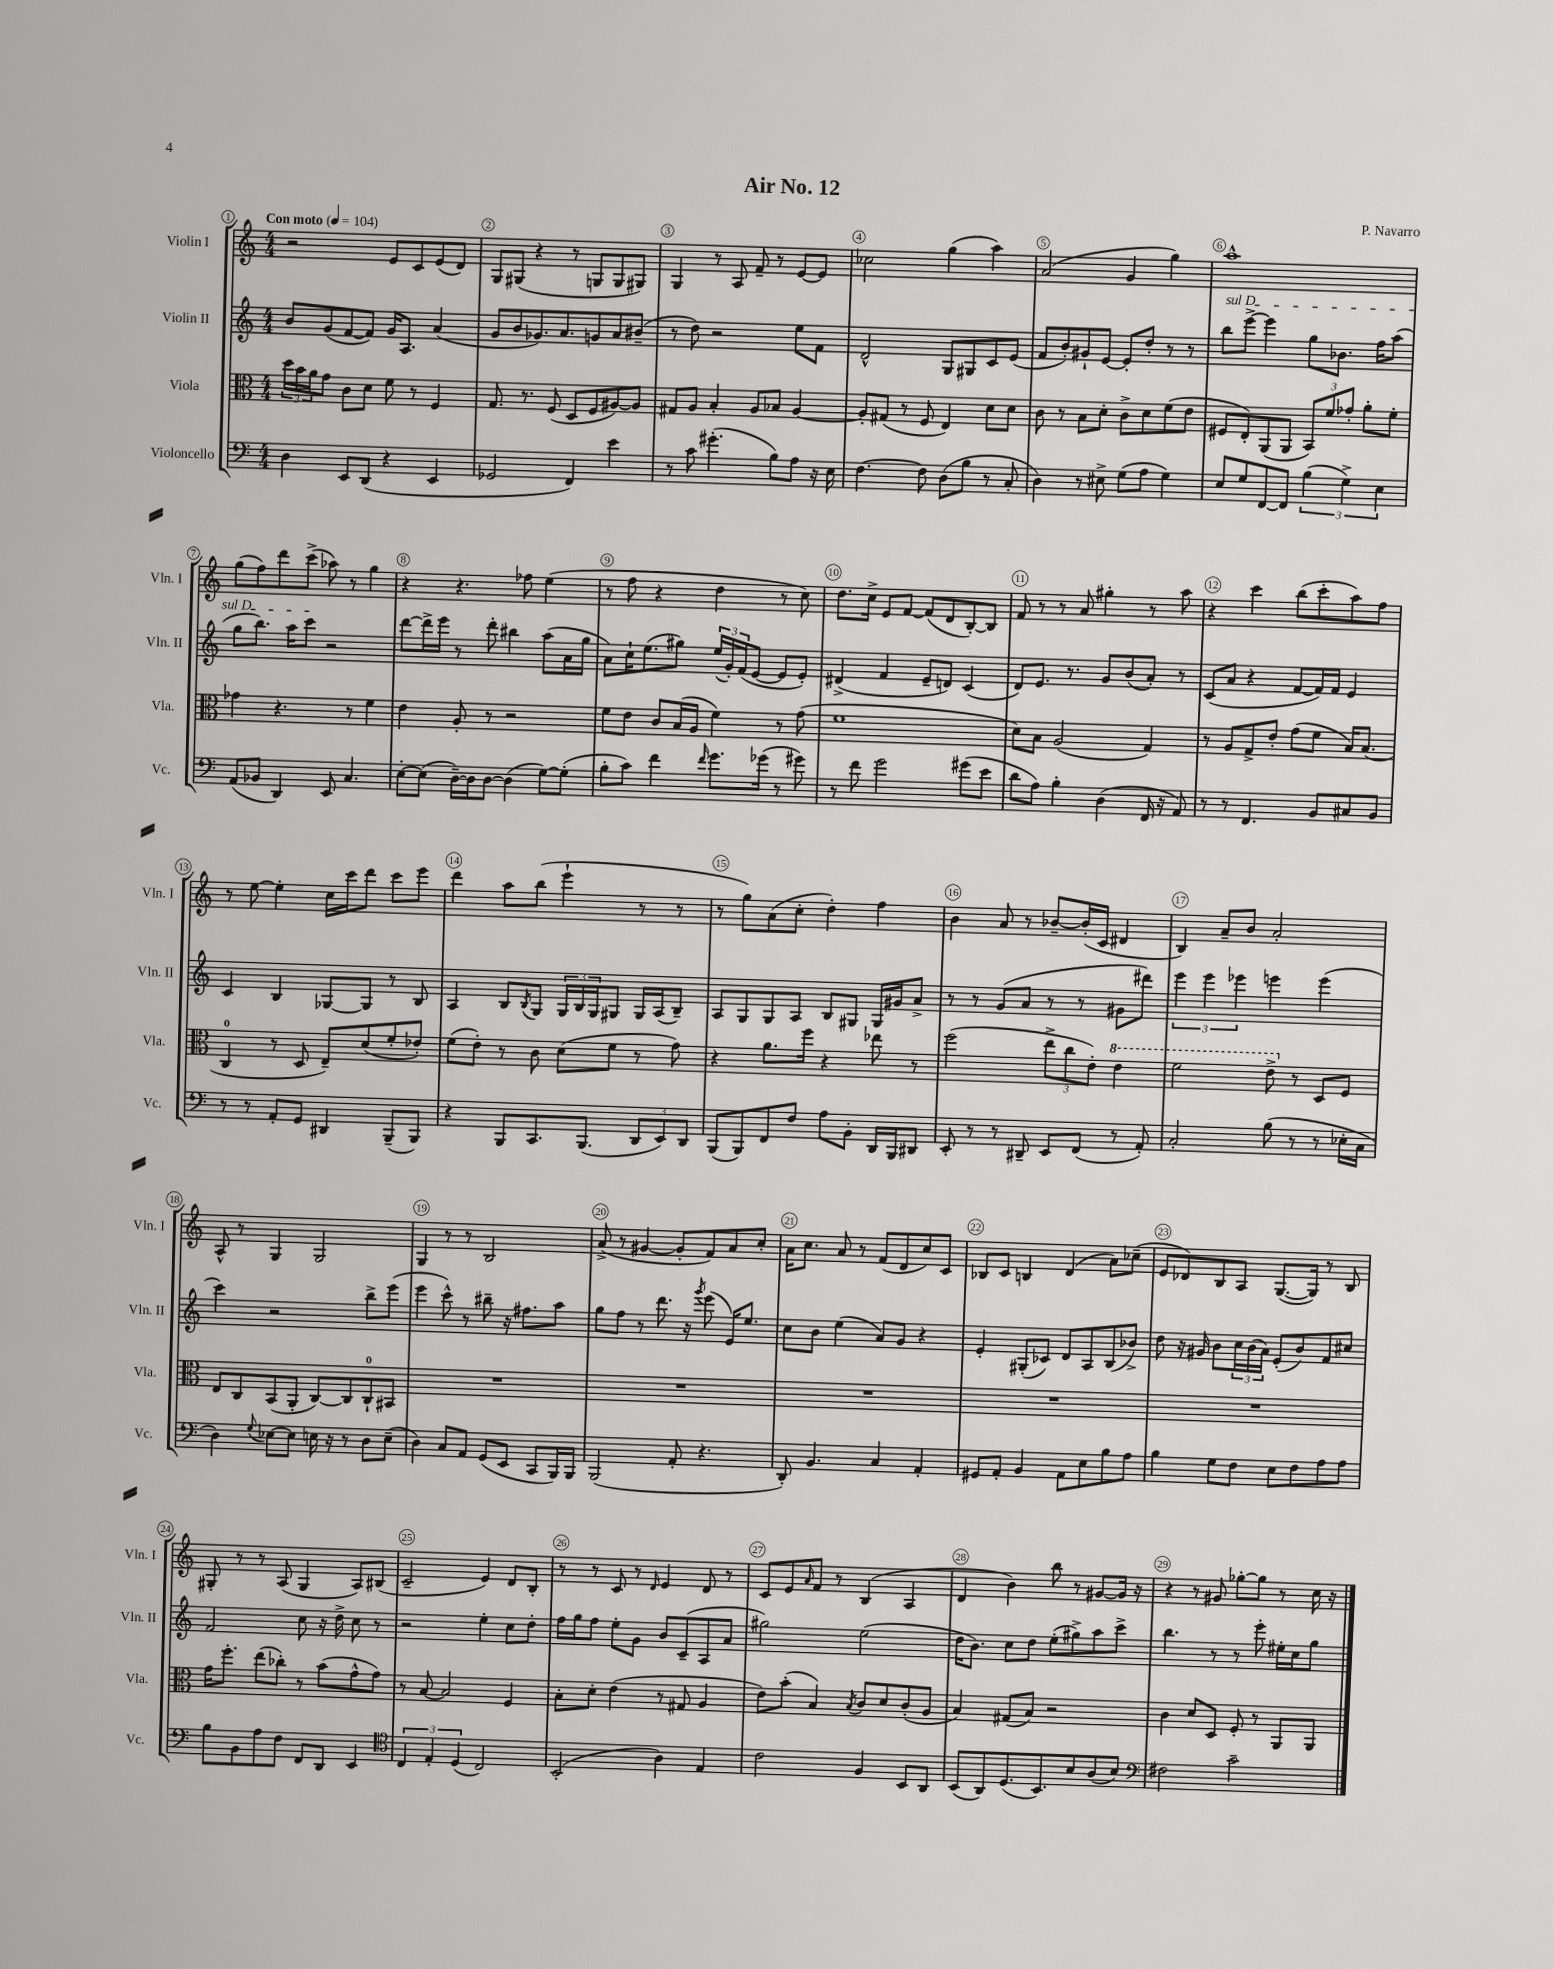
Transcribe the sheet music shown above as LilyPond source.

\header { title = "Air No. 12" composer = "P. Navarro" }
<<
\new StaffGroup <<
\new Staff = "s0" \with { instrumentName = "Violin I" shortInstrumentName = "Vln. I" } {
    \clef treble \key c \major \numericTimeSignature \time 4/4 \tempo "Con moto" 4 = 104
    r2 e'8 c'8 e'8( d'8) |
    g8 gis8( r4 r8 g8 g8 gis8) |
    g4 r8 a8 f'8-- r8 e'8~ e'8 |
    ces''2 g''4( a''4) |
    a'2( g'4 g''4) |
    a''1-^ |
    g''8( f''8) d'''8 c'''8->( aes''8) r8 g''4 |
    r4 r4. fes''8 e''4( |
    r8 f''8 r4 d''4 r8 c''8) |
    d''8. c''16-> e'8 f'8~ f'8( d'8 b8~-.) b8 |
    f'8 r8 r8 a'8 gis''4-. r8 a''8 |
    r4 c'''4 b''8( c'''8-. a''8) f''8 |
    r8 e''8~ e''4-. c''16 c'''16 d'''8 c'''8 e'''8 |
    d'''4 a''8 b''8( e'''4-! r8 r8 |
    r8 g''8) a'8( c''8-. d''4-.) f''4 |
    b'4 a'8 r8 bes'8~-- bes'16-.( c'16 dis'4 |
    b4) a'8-- b'8 a'2-. |
    a8-^ r8 g4 g2 |
    g4 r8 r8 b2 |
    a'8->( r8 gis'4~ gis'8-. f'8) a'8 c''8-. |
    a'16 c''8. a'8 r8 f'8( d'8 c''8) c'8 |
    bes8 c'8 b4 d'4( a'8) ces''8--( |
    e'8 des'8) b8 a8 g8.~( g16) r8 b8 |
    gis8-. r8 r8 a8( gis4 a8) bis8( |
    c'2-- e'4) d'8 b8-. |
    r8 r8 c'8 r8 \grace { d'16 } e'4 d'8 r8 |
    c'8 e'8 \grace { a'16 } f'8 r8 b4( a4 |
    d'4 b'4) b''8 r8 gis'8~ gis'16 r16 |
    r4 r8 gis'8 ges''8~-. ges''8 r8 c''16 r16 \bar "|." |
}
\new Staff = "s1" \with { instrumentName = "Violin II" shortInstrumentName = "Vln. II" } {
    \clef treble \key c \major \numericTimeSignature \time 4/4
    b'8 g'8( f'8~ f'8) g'16 a8. a'4( |
    g'8 b'8 ges'8.) a'8. g'8 a'8 bis'8--( |
    r8 d''8) r2 e''8 f'8 |
    d'2-^ g8 gis8 c'8 e'8( |
    f'8 b'8-.) gis'8-! e'8~ e'8-. d''8-. r8 r8 |
    \once \override TextSpanner.bound-details.left.text = \markup { \italic "sul D" } b''8\startTextSpan e'''8~-> e'''4 g''8 bes'8. f''16 a''8( |
    g''8 b''8.) a''16 c'''8\stopTextSpan r2 |
    d'''8~ d'''16-> e'''16 r8 d'''8-. bis''4 a''8( a'16 g''16 |
    a'8) c''16-! e''8.( gis''8) \tuplet 3/2 { e''16( g'16-.) f'16( } e'8~ e'8 e'8-.) |
    dis'4->( f'4 e'8-- d'8) c'4( |
    d'8) e'8. r8. g'8 b'8( a'8-.) r8 |
    c'8( a'8 r4 f'8~ f'16) f'16 e'4 |
    c'4 b4 ges8~ ges8 r8 b8 |
    a4 b8 \acciaccatura { b8 } g8 \tuplet 3/2 { g16 b16 g16 } gis8 gis16 a16( b8--) |
    a8 g8 g8 a8 b8 gis8 gis16 gis'16 a'8-> |
    r8 r8 g'8( a'8 r8 r8 gis'8 dis'''8) |
    \tuplet 3/2 { e'''4 e'''4 ees'''4 } e'''4 e'''4( |
    c'''4) r2 b''8-> e'''8( |
    e'''4 c'''8-^) r8 bis''8-- r16 fis''8. a''8 |
    g''8 f''8 r8 d'''8. r16 \acciaccatura { g'''8 } e'''8( e'16) e''8. |
    c''8 b'8 e''4( a'8) g'8 r4 |
    e'4-. gis8-.( ces'8) d'8 a8 b8( bes'8->) |
    d''8 r16 gis'16 b'8 \tuplet 3/2 { c''16 b'16( a'16) } e'8-.( b'8) f'8 cis''8 |
    f'2 c''8 r16 d''16-> c''8 r8 |
    r2 e''4-. c''8 d''8-. |
    f''16 g''16 f''8 e''8-. g'8 b'8 c'8--( a8 a'8 |
    gis''2) e''2( |
    d''16 b'8.) c''8 d''8 e''8-.( gis''8->) a''8 c'''8-> |
    b''4. r8 r8 e'''8-. eis''16-. c''16 g''8 \bar "|." |
}
\new Staff = "s2" \with { instrumentName = "Viola" shortInstrumentName = "Vla." } {
    \clef alto \key c \major \numericTimeSignature \time 4/4
    \tuplet 3/2 { d''16 b'16 a'16 } g'8 c'8 d'8 f'8 r8 f4 |
    g8. r8. f8( d8 f8 ais8~) ais8 |
    gis8 a8 b4-. a8 bes8 a4~ |
    a8-. gis8( r8 f8 e4) d'8 d'8 |
    c'8 r8 b8 d'8-. c'8-> d'8 f'8( e'8 |
    fis8 e8-.) a,8( a,8 \tuplet 3/2 { b,8) f'8 ges'8-. } a'8-. f'8-. |
    ges'4 r4. r8 f'4 |
    e'4 a8-. r8 r2 |
    f'8 e'8 c'8 b16( a16 f'4) r8 g'8( |
    f'1 |
    d'8) b8 a2( g4) |
    r8 a8 g8-> e'8-. g'8( f'8 b16) b8.( |
    c4-0 r8 d8 e8--) d'8( f'8-. ees'8-.) |
    f'8( e'8-.) r8 c'8 d'8( f'8 r8 g'8) |
    r4 a'8. f''16 r4 ees''8 r8 |
    f''2( \tuplet 3/2 { e''8-> c''8 e'8-.) } \ottava #1 e''4 |
    f''2 e''8-> \ottava #0 r8 d8 f8 |
    e8 c8 b,8( a,8-. c8~) c8 c8-0-! bis,8 |
    R1 |
    R1 |
    R1 |
    R1 |
    R1 |
    g'16 f''8.-. e''8( ces''8-.) r8 b'8( g'8-^ g'8) |
    r8 b8~ b2 f4 |
    b8-. d'8-. e'4( r8 gis8 a4 |
    e'8) b'8-.( b4) \acciaccatura { b8 } c'8 d'8 c'8-.( a8 |
    b4) gis8( b8) r2 |
    c'4 d'8 d8 f8-. r8 a,8 a,8 \bar "|." |
}
\new Staff = "s3" \with { instrumentName = "Violoncello" shortInstrumentName = "Vc." } {
    \clef bass \key c \major \numericTimeSignature \time 4/4
    d4 e,8 d,8( r4 e,4 |
    ges,2 f,4) e'4 |
    r8 c'8 gis'4.-.( b8) a8 r16 e16 |
    f4.~ f8 d8( b8 r8 c8-. |
    d4) r8 eis8-> g8( a8 g4) |
    e8 g8 f,8~ f,8 \tuplet 3/2 { b4( g4->) e4 } |
    a,8( bes,8 d,4) e,8 c4. |
    e8~-. e8( d16~--) d16 d8~ d4( g8~) g8-.( |
    b8-. c'8) f'4 \grace { f'16 } g'8. ges'16( r8 gis'8) |
    r8 f'8 g'2 gis'8( e'8 |
    d'8 a8) b4-. d4( f,16 r16 a,8) |
    r8 r8 f,4. b,8 cis8 b,8 |
    r8 r8 a,8-. g,8 dis,4 b,,8--( b,,8) |
    r4 b,,8 c,8. b,,8.( \tuplet 3/2 { d,8 e,8) d,8 } |
    b,,8( b,,8) f,8 f8 a8 b,8-. d,16 b,,16 dis,8 |
    e,8-. r8 r8 dis,8-- e,8 f,8( r8 a,8-.) |
    c2-. b8( r8 r8 ees16-. c16 |
    d4) \appoggiatura { g8 } ees8~ ees8 e16 r16 r8 d8 e8--( |
    d4) c8 a,8 g,8( e,8 c,8 b,,16) b,,16 |
    b,,2( a,8-. r4. |
    d,8-.) b,4. c4 a,4-. |
    gis,8 a,8-. b,4 a,8 e8 b8 a8 |
    b4 g8 f8 e8 f8 a8 a8 |
    b8 b,8 a8 f8 f,8 d,8 e,4 |
    \clef tenor \tuplet 3/2 { c4 e4-. d4( } c2) |
    b,2-.( a4) e4 |
    c'2 f4 b,8 a,8 |
    b,8( a,8) d8.( b,8.) b8 a8( b8) |
    \clef bass fis2 c'2-- \bar "|." |
}
>>
>>
\layout { \context { \Score \override BarNumber.break-visibility = ##(#f #t #t) barNumberVisibility = #all-bar-numbers-visible \override BarNumber.stencil = #(make-stencil-circler 0.1 0.3 ly:text-interface::print) } }
